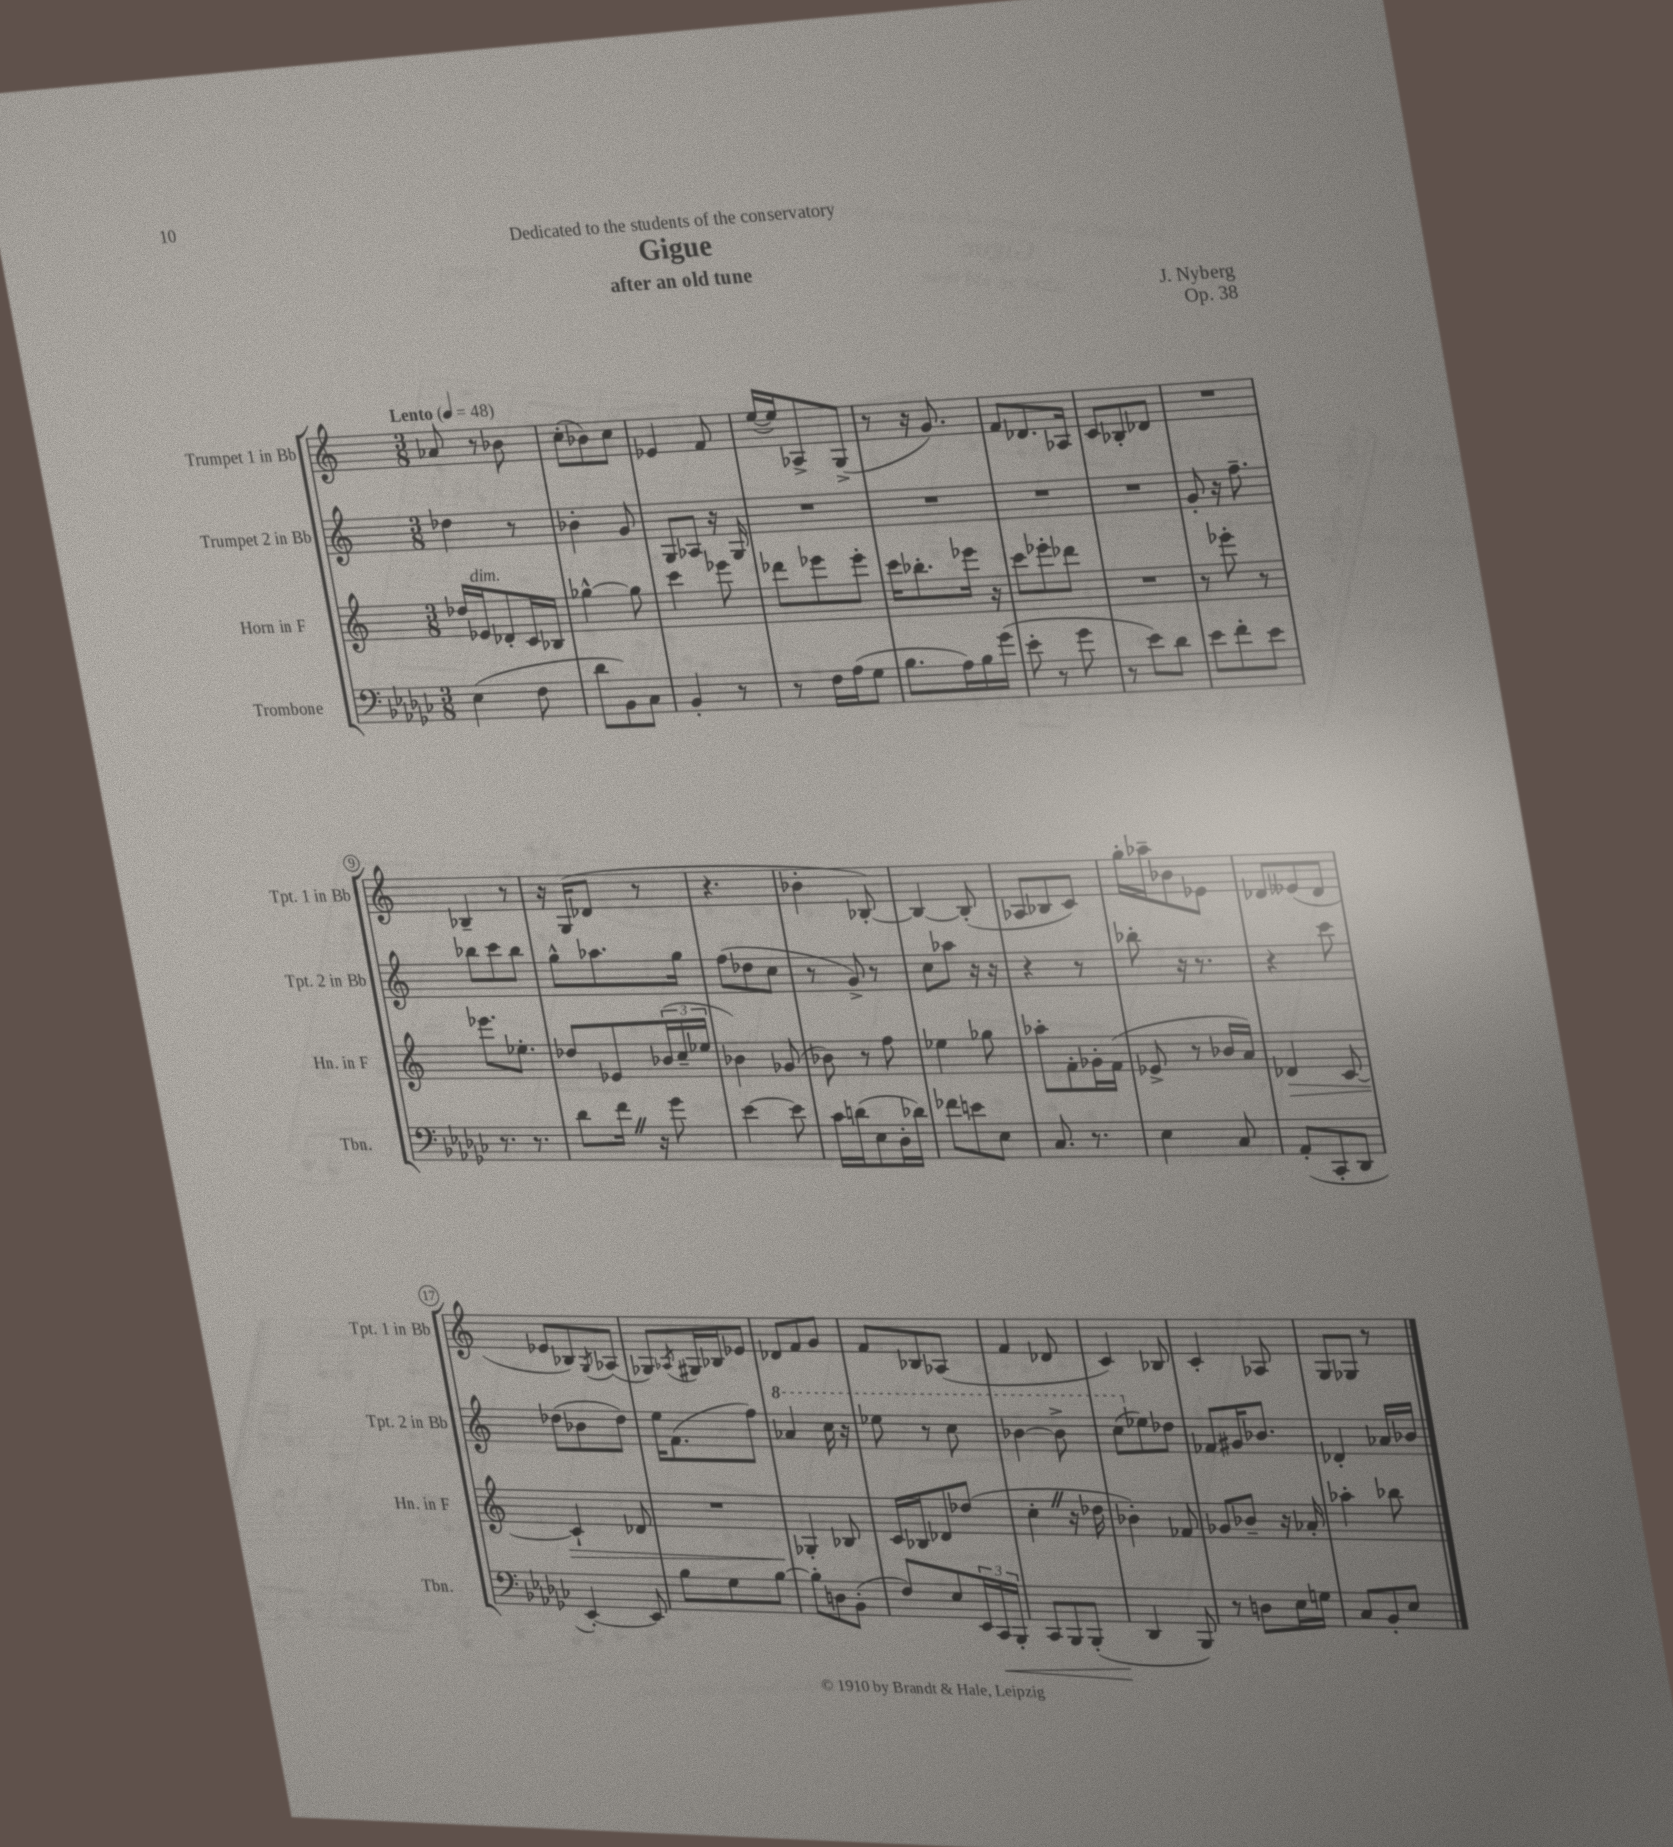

**kern	**kern	**kern	**kern
*staff4	*staff3	*staff2	*staff1
*clefF4	*clefG2	*clefG2	*clefG2
*k[b-e-a-d-g-c-]	*k[]	*k[]	*k[]
*M3/8	*M3/8	*M3/8	*M3/8
*MM48	*MM48	*MM48	*MM48
(4E-\	16dd-/LL	4dd-\	8a-/
.	16e-/J	.	.
.	8d-'/	.	8r
8F\	16c/L	8r	8b-\
.	16B-/JJ	.	.
=	=	=	=
8d-\L	[4gg-^^\	4b-'\	(8cc'\L
8BB-\)	.	.	8b-\)
8C-\J	8gg-\]	8g/	8cc\J
=	=	=	=
4BB-'/	4ccc\	8G/L	4e-/
.	.	8A-/J	.
8r	8eee-\	16r	8f/
.	.	16G/	.
=	=	=	=
8r	8ddd-\L	4.r	([16ee/LL
.	.	.	16ee/]J)
16F\LL	8eee-\	.	8A-^/
(16A-\J	.	.	.
8G-\J	8eee-'\J	.	(8G^/J
=	=	=	=
8.B-\L	16ccc\LK	4.r	8r
.	8.bb-'\	.	.
.	.	.	16r
16A-\L)	.	.	8.g/)
16B-\	16eee-\Jk	.	.
(16g-\JJ	16r	.	.
=	=	=	=
8e-'\	8ccc\L	4.r	8f/L
8r	8eee-'\	.	8.d-/
8g-\	8ddd-\J	.	.
.	.	.	16A-/Jk
=	=	=	=
8r	4.r	4.r	8c/L
8e-\L)	.	.	8B-'/
8d-\J	.	.	8d-/J
=	=	=	=
8e-\L	8r	8g'/	4.r
8f'\	8eee-'\	16r	.
.	.	8.ff~\	.
8e-\J	8r	.	.
=	=	=	=
8.r	8.eee-\L	8bb-\L	4B-~/
.	.	8ccc\	.
8.r	8.ee-'\J	.	.
.	.	8bb-\J	8r
=	=	=	=
8d-\L	8dd-/L	8gg^^\L	16r
.	.	.	(16G/LK
16f\Jk	8e-/	8.aa-\	8d-/J
16r	.	.	.
8g-\	(24b-/L	.	8r
.	24cc~/	.	.
.	.	16gg\Jk	.
.	24ee-/JJ	.	.
=	=	=	=
[4e-\	4b-\)	(8ff\L	4.r
.	.	8dd-\	.
8e-\]	(8g-/	8cc\J	.
=	=	=	=
16c-\LL	8b-\)	8r	4b-'\
(16d\J	.	.	.
8E-\	8r	8g^/)	.
16D-'\L	8ff\	8r	[8B-'/)
16d-\JJ)	.	.	.
=	=	=	=
8f-\L	4ee-\	8cc\L	4B-/_
8e\	.	8aa-\J	.
8E-\J	8gg-\	16r	(8B-'/]
.	.	16r	.
=	=	=	=
8.C-/	8aa-'\L	4r	8A-/L
.	8f'\	.	8B-/
8.r	.	.	.
.	16g-'\L	8r	8c/J)
.	(16f\JJ	.	.
=	=	=	=
4E-\	8e-^/	8bb-'\	16gg'\LL
.	.	.	16aa-~\J
.	8r	16r	8b-\
.	.	8.r	.
8C-/	16b-/LL	.	8e-\J
.	16a/JJ)	.	.
=	=	=	=
(8AA-'/L	4d-/	4r	8d-/L
8CC-'/	.	.	(8e--/
8DD-/J	[8c/	8ccc\	8d-/J
=	=	=	=
[4EE-'/)	4c`/]	(8dd-\L	8e-/L
.	.	8b-\	8B-/)
.	.	.	8qG/
8EE-/]	8d-/	8dd-\J)	(8A-/J
=	=	=	=
8B-\L	4.r	16ee\LK	8G-/L)
.	.	(8.f\	.
.	.	.	8qA-/
8G-\	.	.	16G#/L
.	.	.	16B-/J
[8B-\J	.	8ff\J)	8e-/J
=	=	=	=
8B-'\]L	4G-'/	4aa-/	8d-/L
8D\	.	.	8f/
(8BB-'\J	8B-/	16ccc\	8g/J
.	.	16r	.
=	=	=	=
8F/L)	16c/LL	8eee-\	8f/L
.	16B-/J	.	.
8E-/	8d-/	8r	8B-/
24EE-/L	(8dd-/J	8ccc\	(8A-/J
24CC-/	.	.	.
24BBB-'/JJ	.	.	.
=	=	=	=
8CC-/L	4cc'\	[4bb-\	4f/
8BBB-/	.	.	.
(8BBB-'/J	16r	8bb-^\]	8d-/
.	16dd-\	.	.
=	=	=	=
4DD-/	4b-'\)	(8ccc\L	4c/)
.	.	8ee-\)	.
8BBB-/)	8f-/	8dd-\J	8B-/
=	=	=	=
8r	8g-/L	8f-/L	4c'/
8D\L	8b-~/J	16g#/K	.
.	.	8.b-/J	.
16E-\L	16r	.	8A-/
16G\JJ	16a-'/	.	.
=	=	=	=
8C-/L	4aa-'\	4d-'/	8G/L
8BB-'/	.	.	8G-/J
8E-/J	8bb-\	16a-/LL	8r
.	.	16b-/JJ	.
==	==	==	==
*-	*-	*-	*-
